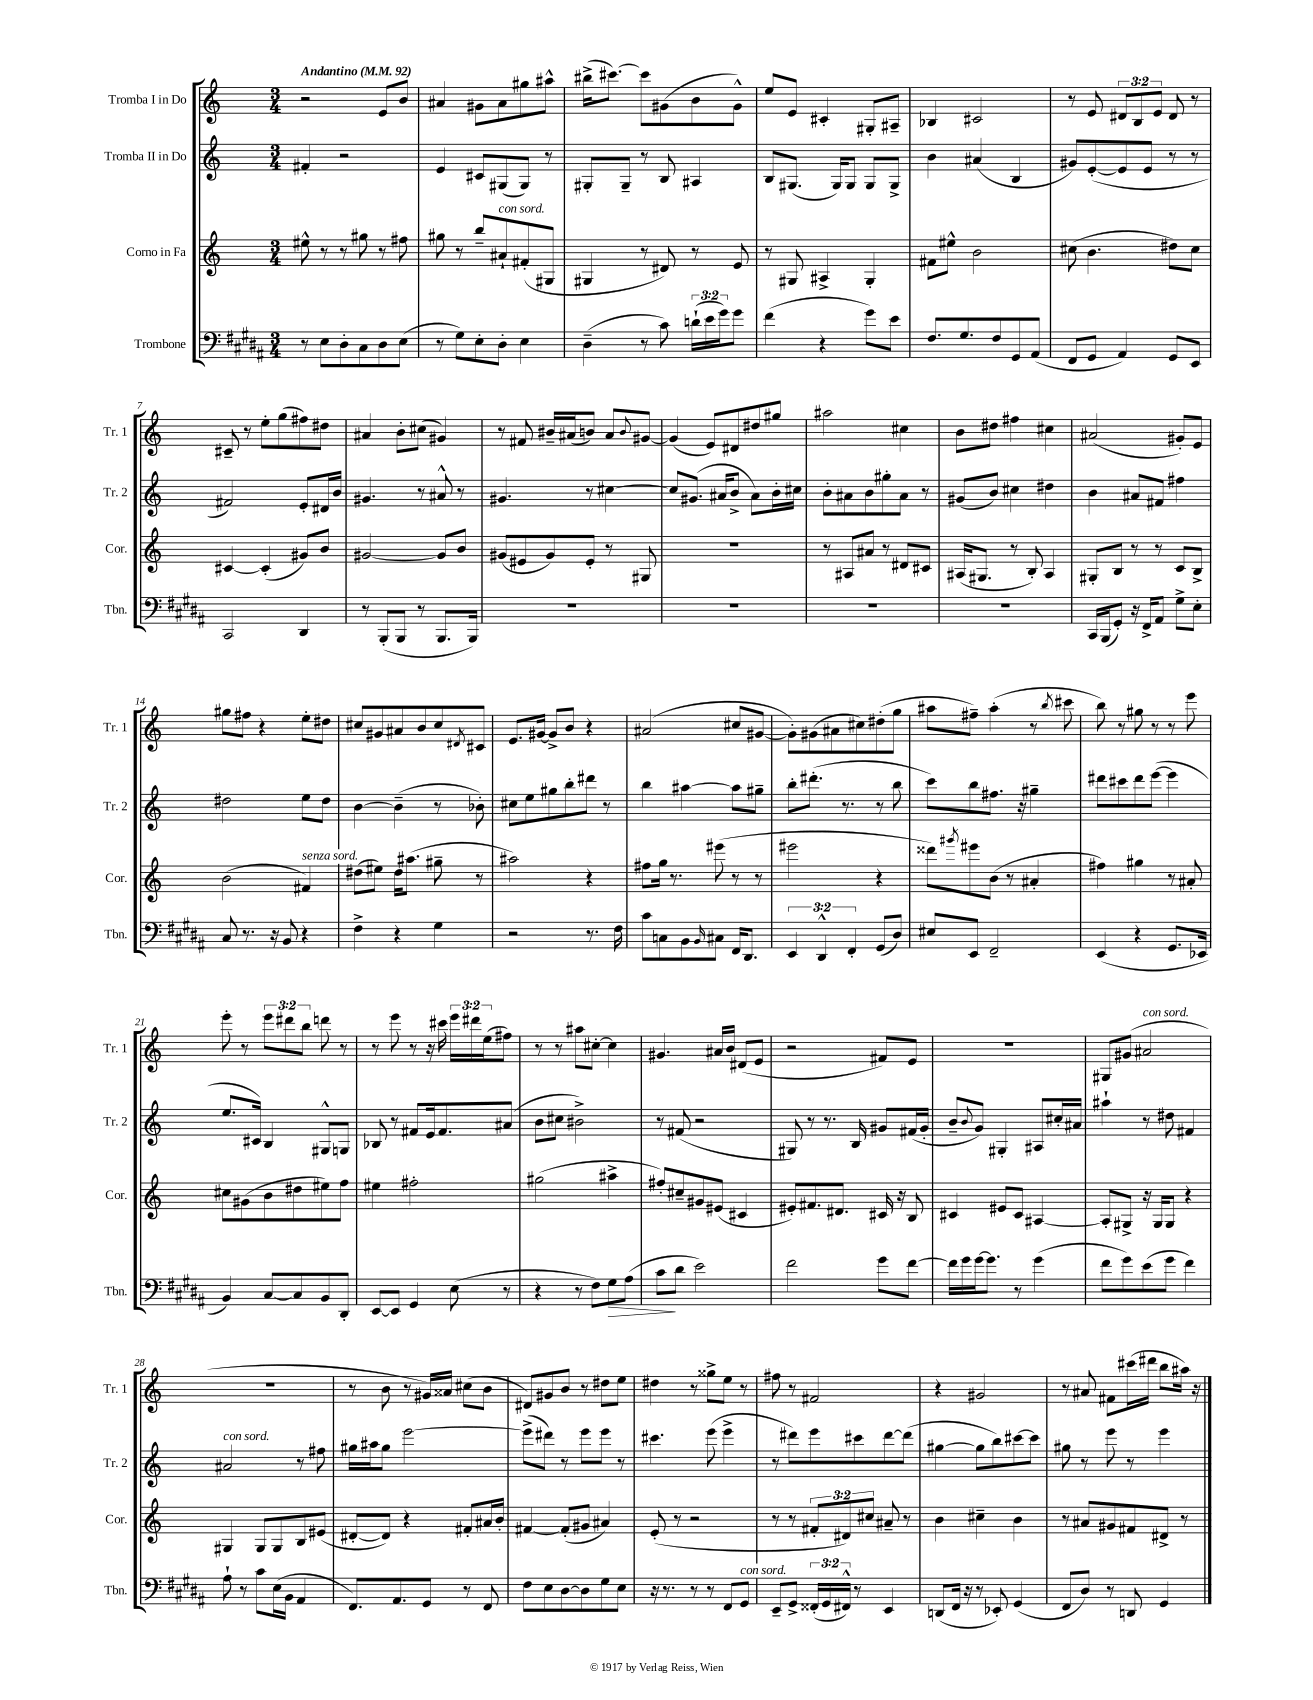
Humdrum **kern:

**kern	**dynam	**kern	**kern	**kern
*part4	*part4	*part3	*part2	*part1
*staff4	*staff4	*staff3	*staff2	*staff1
*I"Trombone	*	*I"Corno in Fa	*I"Tromba II in Do	*I"Tromba I in Do
*I'Tbn.	*	*I'Cor.	*I'Tr. 2	*I'Tr. 1
*clefF4	*	*clefG2	*clefG2	*clefG2
*k[f#c#g#d#a#]	*	*k[]	*k[]	*k[]
*M3/4	*	*M3/4	*M3/4	*M3/4
*MM92	*	*MM92	*MM92	*MM92
=1	=1	=1	=1	=1
!	!	!	!	!LO:TX:a:B:t=Andantino
8r	.	8ee#X^^\	4f#X'/	2r
8E\L	.	8r	.	.
8D#'\	.	8r	2r	.
8C#\	.	8gg#X\	.	.
8D#\	.	8r	.	8e/L
(8E\J	.	8ff#X\	.	8b/J
=2	=2	=2	=2	=2
8r	.	8gg#X\	4e/	4a#X/
8G#\L)	.	8r	.	.
8E'\	.	8bb~/L	8c#X/L	8g#X\L
!	!	!LO:TX:a:i:t=con sord.	!	!
8D#'\J	.	8a#X`/	(8G#X/	8a#\
4E\	.	(8f#X'/	8G#/J)	8gg#X\
.	.	8G#X/J	8r	8aa#X^^\J
=3	=3	=3	=3	=3
(4D#~\	.	4G#X/	8G#X'/L	(16bb#X^\KL
.	.	.	.	[8.ccc#X\J)
.	.	.	8G#~/J	.
8r	.	8r	8r	8ccc#\L]
8c#\)	.	8d#X/)	8B/	(8g#X\
(24dn`\LL	.	8r	4A#X/	8b\
24e\	.	.	.	.
24g#\J)	.	.	.	.
8g#\J	.	8e/	.	8g#^^\J)
=4	=4	=4	=4	=4
(4f#\	.	8r	8B/L	8ee/L
.	.	8G#X/	(8.G#X/J	8e/J
4r	.	4A#X^/	.	4c#X'/
.	.	.	16G#/KL)	.
.	.	.	8G#/J	.
8g#\L)	.	4G#'/	8G#/L	8G#X'/L
8e\J	.	.	8G#^/J	8A#X~/J
=5	=5	=5	=5	=5
8.F#/L	.	8f#X\L	4b\	4B-X/
.	.	8ee#X^^\J	.	.
8.G#/	.	.	.	.
.	.	2b\	(4a#X/	2c#X/
8F#/	.	.	.	.
8GG#/	.	.	4B/	.
(8AA#/J	.	.	.	.
=6	=6	=6	=6	=6
8FF#/L	.	(8cc#X\	8g#X/L)	8r
8GG#/J	.	4.b\	([8e'/	8e/
4AA#/)	.	.	8e/]	12d#X/L
.	.	.	.	12B/
.	.	.	8e/J	.
.	.	.	.	12e/J
8GG#/L	.	8dd#X\L)	8r	8d#/
8EE/J	.	8cc#\J	8r	8r
!!LO:LB:g=z
=7	=7	=7	=7	=7
2CC#/	.	[4c#X/	2f#X/)	8c#X~/
.	.	.	.	8r
.	.	(4c#'/]	.	8ee'\L
.	.	.	.	(8gg\
4DD#/	.	8g#X/L)	8e'/L	8ff#X\)
.	.	8b/J	16d#X/L	8dd#X\J
.	.	.	16b/JJ	.
=8	=8	=8	=8	=8
8r	.	[2g#X/	4.g#X/	4a#X/
(8BBB'/L	.	.	.	.
8BBB/J	.	.	.	8b'\L
8r	.	.	8r	(8cc#X\J
8.BBB/L	.	8g#/L]	8a#X^^/	4g#X/)
.	.	8b/J	8r	.
16BBB/Jk)	.	.	.	.
=9	=9	=9	=9	=9
2.r	.	(8g#X/L	4.g#X/	8r
.	.	8e#X/	.	8f#X/
.	.	8g#/)	.	16b#X~/LL
.	.	.	.	(16a#X/J
.	.	8e#'/J	8r	8bn/J)
.	.	8r	[4cc#X\	8a#/L
.	.	.	.	8qqb/
.	.	8G#X/	.	[8g#X/J
=10	=10	=10	=10	=10
2.r	.	2.r	8cc#/L]	(4g#/]
.	.	.	(8.g#X/J	.
.	.	.	.	8e/L)
.	.	.	16a#X/KL	.
.	.	.	8b^/J	8d#X/
.	.	.	8a#\L)	8dd#X/
.	.	.	16b'\L	8gg#X/J
.	.	.	16cc#X\JJ	.
=11	=11	=11	=11	=11
2.r	.	8r	8b'\L	2aa#X\
.	.	8A#X/L	8a#X\	.
.	.	8a#X/J	8b\	.
.	.	8r	8gg#X'\	.
.	.	8d#X/L	8a#\J	4cc#X\
.	.	8c#X/J	8r	.
=12	=12	=12	=12	=12
2.r	.	(16A#X/KL	(8g#X/L	8b\L
.	.	8.G#X/J	.	.
.	.	.	8b/J)	8dd#X\J
.	.	8r	4cc#X\	4ff#X\
.	.	8B'/)	.	.
.	.	4A#/	4dd#X\	4cc#X\
=13	=13	=13	=13	=13
16CC#/LL	.	8G#X'/L	4b\	(2a#X/
(16BBB/J	.	.	.	.
8GG#'/J)	.	8B/J	.	.
16r	.	8r	8a#X/L	.
16FF#^/KL	.	.	.	.
8AA#/J	.	8r	8f#X/J	.
8G#^\L	.	8c/L	4ff#X\	8g#X'/L)
8E'\J	.	8B^/J	.	8e/J
!!LO:LB:g=z
=14	=14	=14	=14	=14
8C#/	.	(2b\	2dd#X\	8gg#X\L
8.r	.	.	.	8ff#X\J
.	.	.	.	4r
16r	.	.	.	.
8BB/	.	.	.	.
!	!	!LO:TX:a:i:t=senza sord.	!	!
4r	.	4f#X/)	8ee\L	8ee'\L
.	.	.	8dd#\J	8dd#X\J
=15	=15	=15	=15	=15
4F#^\	.	(8dd#X\L	[4b\	8cc#X/L
.	.	8ee#X\J)	.	8g#X/
4r	.	16dd#\KL	(4b~\]	8a#X/
.	.	(8.aa#X\J	.	.
.	.	.	.	8b/
4G#\	.	8gg#X~\	8r	8cc#/
.	.	.	.	8qd#X/
.	.	8r	8b-X'\)	8c#X/J
=16	=16	=16	=16	=16
2r	.	2aa#X\)	8cc#X\L	8.e/L
.	.	.	8ee\	.
.	.	.	.	[16g#X/Jk
.	.	.	8gg#X\	8g#^/L]
.	.	.	8bb'\	8b/J
8.r	.	4r	8ddd#X\J	4r
.	.	.	8r	.
16F#\	.	.	.	.
=17	=17	=17	=17	=17
8c#\L	.	8ff#X\L	4bb\	(2a#X/
8Cn\	.	16gg\Jk	.	.
.	.	8.r	.	.
8BB\	.	.	[4aa#X\	.
16qqBB/	.	.	.	.
8C#X\J	.	(8eee#X\	.	.
16FF#/KL	.	8r	8aa#\L]	8cc#X/L
8.DD#/J	.	.	.	.
.	.	8r	8gg#X~\J	[8g#X/J
=18	=18	=18	=18	=18
6EE/	.	2eee#X\	8bb'\L	8g#'\L])
.	.	.	(8.ddd#X'\J	(8g#X\
6DD#^^/	.	.	.	.
.	.	.	.	8a#X\
.	.	.	8.r	.
6FF#'/	.	.	.	.
.	.	.	.	8cc#X\)
(8GG#/L	.	4r	8r	(8dd#X'\
8D#/J)	.	.	8bb\	8gg\J
=19	=19	=19	=19	=19
8E#X/L	.	8ddd##X\L)	8ccc\L)	8aa#X\L
.	.	8qggg#X/	.	.
8EE/J	.	8eee#X\	8bb\	8ff#X~\J)
2FF#~/	.	(8b\J	8.ff#X\J	(4aa#'\
.	.	8r	.	.
.	.	.	16r	.
.	.	4a#X'/	4gg#X~\	8r
.	.	.	.	8qbb/
.	.	.	.	8ccc#X\
=20	=20	=20	=20	=20
(4EE/	.	4ff#X\)	8ddd#X\L	8bb\)
.	.	.	8ccc#X\	8r
4r	.	4gg#X\	8ddd#\	8gg#X\
.	.	.	([8eee\J	8r
8.GG#/L	.	8r	4eee\]	8r
.	.	8a#X'/	.	8eee\
16EE-X/Jk	.	.	.	.
!!LO:LB:g=z
=21	=21	=21	=21	=21
4BB/)	.	8cc#X\L	8.ee/L	8eee'\
.	.	(8g#X\	.	8r
.	.	.	16c#X/Jk)	.
[8C#/L	.	8b\	4B/	12eee\L
.	.	.	.	12ddd#X\
8C#/]	.	8dd#X\	.	.
.	.	.	.	12bb\J
8BB/	.	8ee#X\)	8G#X^^/L	8dddn\
8DD#'/J	.	8ff\J	8Gn/J	8r
=22	=22	=22	=22	=22
[8EE/L	.	4ee#X\	8B-X/	8r
8EE/J]	.	.	8r	8eee\
4GG#/	.	2ff#X'\	8f#X/L	8r
.	.	.	16e/k	16r
.	.	.	8.f#/	16ccc#X\
(8E\	.	.	.	24eee\LL
.	.	.	.	24ddd#X\
.	.	.	.	(24ee\J
8r	.	.	(8a#X/J	8ff#X\J)
=23	=23	=23	=23	=23
4r	.	(2gg#X\	8b\L	8r
.	.	.	8cc#X\J	8r
8r	.	.	2b#X^\)	8aa#X\L
8F#\L)	.	.	.	[8cc#X'\J
!	!LO:HP:b	!	!	!
8G#\	>	4aa#X^\	.	4cc#\]
(8A#\J	.	.	.	.
=24	=24	=24	=24	=24
8c#\L	.	8ff#X'/L)	8r	4.g#X/
8d#\J	]	8cc#X~/	(8f#X/	.
2e\)	.	8g#X/	2r	.
.	.	(8e#X/J	.	16a#X/LL
.	.	.	.	16b/JJ
.	.	4c#X/	.	(8d#X/L
.	.	.	.	8e/J
=25	=25	=25	=25	=25
2f#\	.	8e#X'/L)	8G#X/)	2r
.	.	8.f#X/	8r	.
.	.	.	8.r	.
.	.	8.d#X/J	.	.
.	.	.	16B/	.
8g#\L	.	16c#X/	8g#X/L	8f#X/L)
.	.	16r	.	.
[8f#\J	.	8B/	(16f#X/L	8e/J
.	.	.	16g#'/JJ	.
=26	=26	=26	=26	=26
16f#\LL]	.	4c#X/	8b~/L	2.r
16g#\	.	.	.	.
.	.	.	8qqb/	.
[16g#\J	.	.	8g/J)	.
8.g#\J]	.	.	.	.
.	.	8e#X/L	4G#X'/	.
8r	.	8c#/J	.	.
(4g#\	.	[4A#X/	8A#X/L	.
.	.	.	16cc#X'/L	.
.	.	.	16a#X/JJ	.
=27	=27	=27	=27	=27
8f#\L	.	8A#'/L]	4aa#X`\	8G#X/L
8g#\)	.	8G#X^/J	.	(8g#X/J
!	!	!	!	!LO:TX:a:i:t=con sord.
(8e\	.	16r	8r	2a#X/
.	.	16G#/KL	.	.
8g#\J	.	8G#/J	8dd#X\	.
4f#\)	.	4r	4f#X/	.
!!LO:LB:g=z
=28	=28	=28	=28	=28
!	!	!	!LO:TX:a:i:t=con sord.	!
8A#`\	.	4G#X/	2a#X/	2.r
8r	.	.	.	.
8c#\L	.	8G#/L	.	.
(16E\L	.	8G#/	.	.
16BB\JJ	.	.	.	.
4AA#/	.	8B/	8r	.
.	.	(8e#X/J	8ff#X\	.
=29	=29	=29	=29	=29
8.FF#/L)	.	[8d#X'/L	16gg#X\LL	8r
.	.	.	16aa#X\J	.
.	.	8d#/J])	8gg#\J	8b\
8.AA#/	.	.	.	.
.	.	4r	[2eee\	8r
8GG#/J	.	.	.	16g#X/LL)
.	.	.	.	16a##X/JJ
8r	.	8f#X'/L	.	(8cc#X\L
8FF#/	.	16a#X/L	.	8b\J
.	.	16b'/JJ	.	.
=30	=30	=30	=30	=30
8F#\L	.	[4f#X/	(8eee^\L]	8d#X/L)
8E\	.	.	8ddd#X\J)	8g#X/
[8D#\	.	(8f#'/L]	8r	8b/J
8D#\]	.	8g#X/J	8eee\L	8r
8G#\	.	4a#X/)	8eee\J	8dd#X\L
8E\J	.	.	8r	8ee\J
=31	=31	=31	=31	=31
16r	.	(8e'/	4.ccc#X\	4dd#X\
8.r	.	.	.	.
.	.	8r	.	.
8r	.	2r	.	8r
8r	.	.	(8eee\	8gg##X^\L
8FF#/L	.	.	4eee^\	8ee\J
!LO:TX:a:i:t=con sord.	!	!	!	!
8GG#/J	.	.	.	8r
=32	=32	=32	=32	=32
8EE~/L	.	8r	8r	8ff#X\
8GG#^/J	.	8r	8ddd#X\L)	8r
(24FF##X'/LL	.	12f#X'/L	8eee\	2f#X/
24GG#/	.	.	.	.
24FF#X^^/JJ)	.	12d#X/)	.	.
8r	.	.	8ccc#X\	.
.	.	12cc#X/J	.	.
4EE/	.	8a#X~/	[8ddd#\	.
.	.	8r	(8ddd#\J]	.
=33	=33	=33	=33	=33
(8DDn/L	.	4b\	[4gg#X\	4r
16FF#/Jk	.	.	.	.
16r	.	.	.	.
8r	.	4cc#X~\	8gg#\L]	2g#X/
8EE-X'/)	.	.	8bb\)	.
(4GG#/	.	4b\	[8ccc#X\	.
.	.	.	8ccc#\J]	.
=34	=34	=34	=34	=34
8FF#/L	.	8r	8gg#X\	8r
8D#/J)	.	8a#X/L	8r	8a#X/
8r	.	8g#X/	8eee\	8f#X\L
8DDn/	.	8f#X/	8r	(16ccc#X\L
.	.	.	.	16ddd#X\JJ
4GG#/	.	8d#X^/J	4eee\	8bb\L
.	.	8r	.	16aa#X\Jk)
.	.	.	.	16r
==	==	==	==	==
*-	*-	*-	*-	*-
